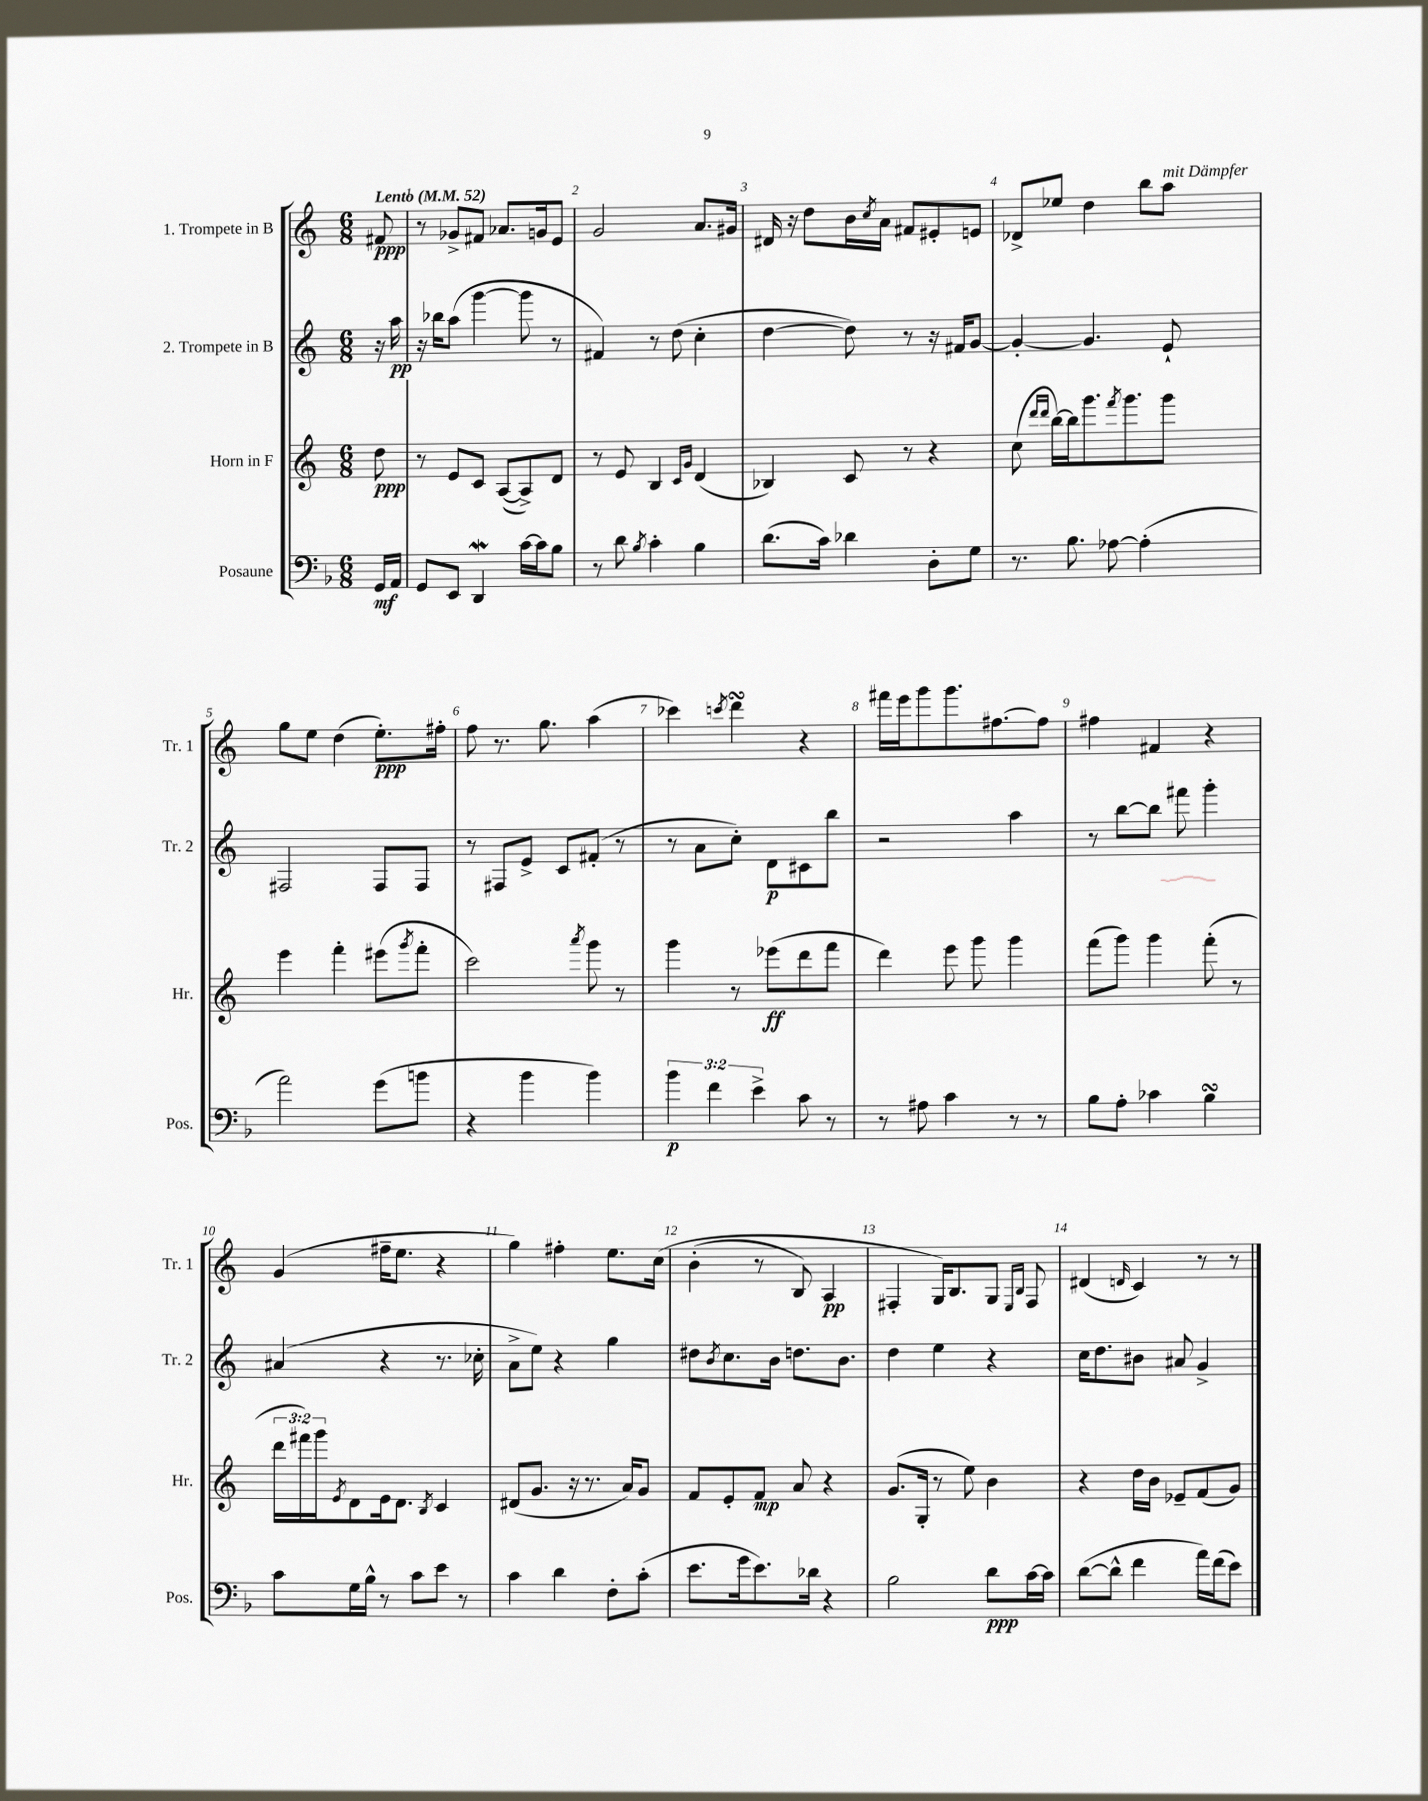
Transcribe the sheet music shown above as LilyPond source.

<<
\new StaffGroup <<
\new Staff = "s0" \with { instrumentName = "1. Trompete in B" shortInstrumentName = "Tr. 1" } {
    \clef treble \key c \major \numericTimeSignature \time 6/8 \partial 8 \tempo "Lento" 4 = 52
    fis'8\ppp |
    r8 ges'8-> fis'8 aes'8. g'16 e'8 |
    g'2 a'8. gis'16 |
    dis'16 r16 d''8 b'16 \acciaccatura { c''8 } a'16 fis'8 eis'8-. e'8 |
    des'8-> ees''8 d''4 b''8 a''8^\markup { \italic "mit Dämpfer" } |
    g''8 e''8 d''4( e''8.-.\ppp) fis''16-. |
    f''8 r8. g''8. a''4( |
    ces'''4) \acciaccatura { c'''8 } d'''4\turn r4 |
    fis'''16 e'''16 g'''8 g'''8. fis''8.~ fis''8 |
    fis''4 fis'4 r4 |
    g'4( fis''16-- e''8. r4 |
    g''4) fis''4-. e''8. c''16\( |
    b'4-.( r8 b8) a4\pp |
    fis4-. g16\) b8. g8 \grace { e16 b16 } fis8 |
    dis'4( \grace { d'16 } c'4) r8 r8 \bar "|." |
}
\new Staff = "s1" \with { instrumentName = "2. Trompete in B" shortInstrumentName = "Tr. 2" } {
    \clef treble \key c \major \numericTimeSignature \time 6/8 \partial 8
    r16 a''16\pp |
    r16 bes''16 a''8( g'''4~ g'''8 r8 |
    fis'4) r8 d''8( c''4-. |
    d''4~ d''8) r8 r16 fis'16 g'8~ |
    g'4~-. g'4. e'8-! |
    fis2 fis8 fis8 |
    r8 fis8 e'8-> c'8 fis'8-.( r8 |
    r8 a'8 c''8-.) d'8\p cis'8 b''8 |
    r2 a''4 |
    r8 b''8~ b''8 fis'''8 g'''4-. |
    ais'4( r4 r8. ces''16-. |
    a'8-> e''8) r4 g''4 |
    dis''8 \acciaccatura { b'8 } c''8. b'16 d''8. b'8. |
    d''4 e''4 r4 |
    c''16 d''8. bis'8 ais'8 g'4-> \bar "|." |
}
\new Staff = "s2" \with { instrumentName = "Horn in F" shortInstrumentName = "Hr." } {
    \clef treble \key c \major \numericTimeSignature \time 6/8 \override Staff.TupletNumber.text = #tuplet-number::calc-fraction-text \partial 8
    d''8\ppp |
    r8 e'8 c'8 a8~( a8->) d'8 |
    r8 e'8 b4 \grace { c'16 g'16 } d'4( |
    bes4) c'8 r8 r4 |
    c''8( \grace { d'''16 d'''16 } b''16~) b''16 g'''8. \acciaccatura { f'''8 } g'''8. g'''8 |
    e'''4 f'''4-. eis'''8( \acciaccatura { g'''8 } f'''8-. |
    c'''2) \acciaccatura { a'''8 } g'''8 r8 |
    g'''4 r8 ees'''8\ff( d'''8 f'''8 |
    d'''4) e'''8 g'''8 g'''4 |
    f'''8( g'''8) g'''4 f'''8-.( r8 |
    \tuplet 3/2 { d'''16 fis'''16) g'''16 } \acciaccatura { e'8 } d'8 e'16 d'8. \acciaccatura { b8 } c'4 |
    dis'8( g'8. r16 r8. a'16) g'8 |
    f'8 e'8-. f'8\mp a'8 r4 |
    g'8.( g16-. r8 e''8) b'4 |
    r4 d''16 b'16 ees'8-- f'8( g'8) \bar "|." |
}
\new Staff = "s3" \with { instrumentName = "Posaune" shortInstrumentName = "Pos." } {
    \clef bass \key f \major \numericTimeSignature \time 6/8 \override Staff.TupletNumber.text = #tuplet-number::calc-fraction-text \partial 8
    g,16\mf a,16 |
    g,8 e,8 d,4\mordent c'16~ c'16 bes8 |
    r8 d'8 \acciaccatura { bes8 } c'4-. bes4 |
    d'8.( c'16) des'4 d8-. g8 |
    r8. bes8. aes8~ aes4-.( |
    a'2) g'8( b'8 |
    r4 bes'4 bes'4) |
    \tuplet 3/2 { bes'4\p f'4 e'4-> } c'8 r8 |
    r8 ais8 c'4 r8 r8 |
    bes8 a8-. ces'4 bes4\turn |
    c'8 g16 bes16-^ r8 c'8 e'8 r8 |
    c'4 d'4 f8-. c'8-.( |
    e'8. g'16 e'8.) des'16 r4 |
    bes2 d'8\ppp c'16~ c'16 |
    d'8~( d'8-^ f'4 a'16) f'16( e'8) \bar "|." |
}
>>
>>
\layout { \context { \Score \override BarNumber.break-visibility = ##(#f #t #t) barNumberVisibility = #all-bar-numbers-visible } }
